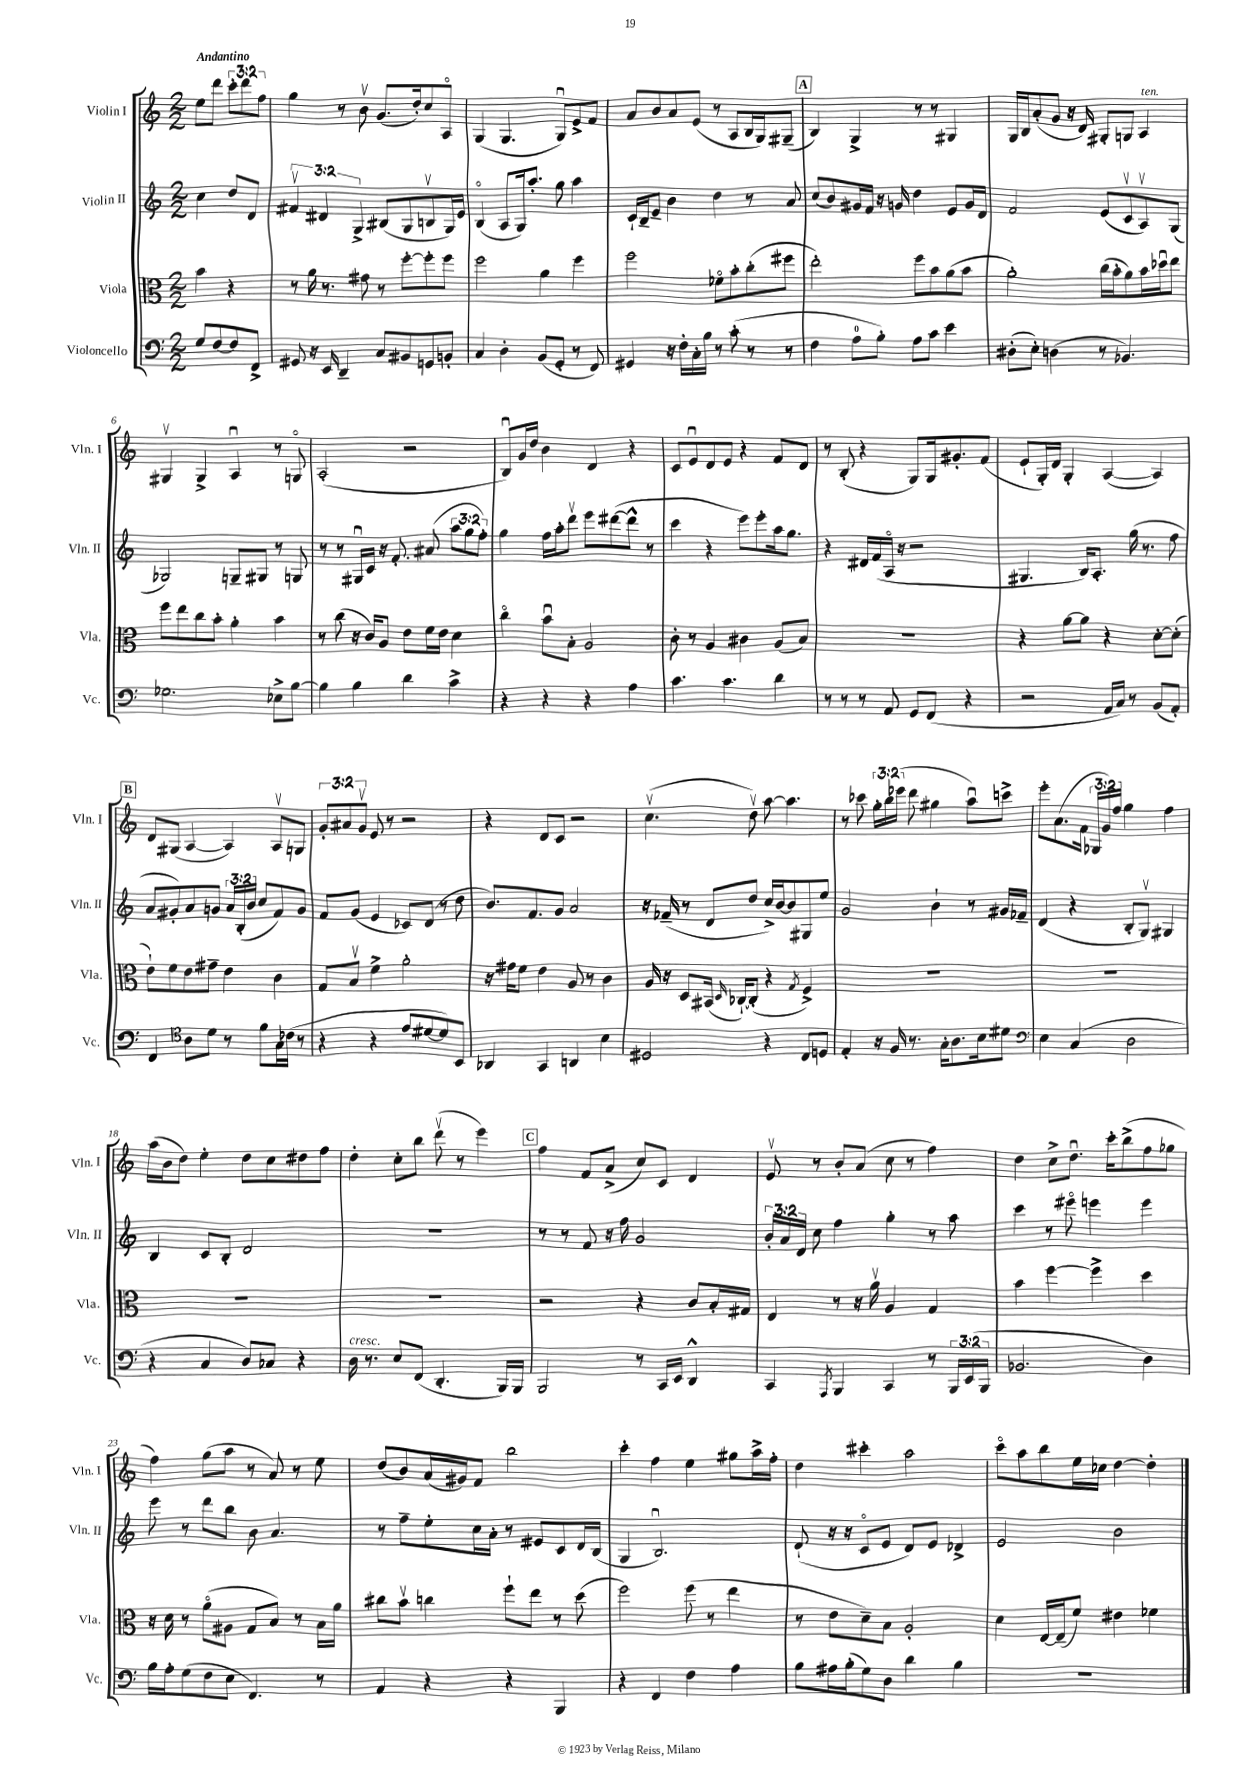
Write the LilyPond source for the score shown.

<<
\new StaffGroup <<
\new Staff = "s0" \with { instrumentName = "Violin I" shortInstrumentName = "Vln. I" } {
    \clef treble \key c \major \numericTimeSignature \time 2/2 \override Staff.TupletNumber.text = #tuplet-number::calc-fraction-text \partial 2 \tempo "Andantino"
    \autoBeamOff e''8[ d'''8] \tuplet 3/2 { c'''8[-. d'''8 f''8] } |
    g''4 r8 b'8\upbow g'8.[( d''16-.) c''8 a8]\flageolet |
    g4( g4. g8[\downbow) e'8-> f'8] |
    a'8[ b'8 a'8 e'8]( r8 a8[ b16 g16) gis8]--( |
    \mark \markup { \box "A" } b4) g4-> r8 r8 gis4 |
    g16[ b16 a'8-.( g'8] r16 d'16) gis8[-. g8] a4^\markup { \italic "ten." } |
    gis4\upbow gis4-> a4\downbow r8 g8\flageolet |
    a2-.( r2 |
    b8[\downbow) g'16 d''16] b'4 d'4 r4 |
    c'8[ e'8\downbow d'8 e'8] r4 f'8[ d'8] |
    r8 b8-.( r4 g8[) g16 gis'8.-. f'8]( |
    e'8[-! g16-.) d'16] g4-. a4~( a4) |
    \mark \markup { \box "B" } d'8[ gis8]( a4~ a4) a8[\upbow g8] |
    \tuplet 3/2 { g'8[-. ais'8 g'8]\upbow } e'8 r8 r2 |
    r4 d'8[ c'8] r2 |
    c''4.\upbow( d''8\upbow) a''8~ a''4. |
    r8 ces'''8 \tuplet 3/2 { g''16[-. b''16 ees'''16]( } d'''8 gis''4 a''8[\downbow) c'''8]-> |
    e'''8[-. a'8.( f'16] \tuplet 3/2 { ges16[ g'16) f''16] } g''4 f''4 |
    a''16[( b'16 d''8]) e''4-. d''8[ c''8 dis''8 f''8] |
    d''4-. c''8[-. b''8] d'''8\upbow( r8 e'''4) |
    \mark \markup { \box "C" } f''4 f'8[ a'8]->( c''8[) c'8] d'4 |
    e'8\upbow r8 b'8[-. a'8]( c''8 r8 f''4) |
    d''4 c''8[-> d''8.]\downbow c'''16[-. b''8->( f''8 ges''8] |
    f''4) g''8[( a''8] r8 a'8) r8 e''8 |
    d''8[( b'8) a'16( gis'16) f'8] b''2 |
    c'''4-. f''4 e''4 gis''8[ a''16-> f''16]-. |
    d''4 cis'''4-. a''2 |
    c'''8[\flageolet a''8 b''8 e''16 ces''16] d''4~ d''4-. \bar "|." |
}
\new Staff = "s1" \with { instrumentName = "Violin II" shortInstrumentName = "Vln. II" } {
    \clef treble \key c \major \numericTimeSignature \time 2/2 \override Staff.TupletNumber.text = #tuplet-number::calc-fraction-text \partial 2
    \autoBeamOff c''4 d''8[ d'8] |
    \tuplet 3/2 { fis'4\upbow dis'4 g4-> } bis8[( g8 b8\upbow g16) e'16] |
    b4\flageolet( a8[ g16) a''8.]-. g''8 a''4 |
    c'16[-! b16-- e'8]-- b'4 d''4 r8 a'8 |
    \mark \markup { \box "A" } c''8[( b'8) gis'16 f'16] r16 g'16 d''4 e'8[ g'16 d'16] |
    f'2 e'8[( c'8\upbow a8\upbow) g8]( |
    ges2) g8[-- gis8] r8 g8 |
    r8 r8 gis16[\downbow c'16] r16 f'8.-. ais'8( \tuplet 3/2 { a''8[ g''8 f''8]-.) } |
    g''4 f''16[ a''16-. d'''8]\upbow e'''8[ dis'''8~( dis'''8]-^ r8 |
    c'''4 r4 e'''8[) e'''8-. a''16 g''8.] |
    r4 dis'16[ f'16( a16]\flageolet r16 r2 |
    gis4. b16[) a8.]-. g''16( r8. f''8 |
    \mark \markup { \box "B" } a'8[ gis'8-.) a'8 g'8] \tuplet 3/2 { a'16[ b16-.( b'16] } c''8[ f'8) g'8] |
    f'8[ g'8]( e'4 ces'8[) d'8]( r8 d''8 |
    b'8.[) f'8. g'8] a'2 |
    r16 fes'16--( r8 d'8[ d''8] c''16[->) b'16~ b'8 gis8 e''8] |
    g'2 b'4-! r8 gis'16[ fes'16]-- |
    d'4( r4 b8[-. g8]\upbow) gis4 |
    b4 c'8[ b8]-. d'2 |
    R1 |
    \mark \markup { \box "C" } r8 r8 f'8 r16 f''16 g'2 |
    \tuplet 3/2 { b'16[-. a'16 d'16] } c''8 f''4 g''4-. r8 a''8 |
    c'''4 r8 eis'''8\flageolet e'''4 e'''4 |
    e'''8 r8 d'''8[ b''8] b'8 a'4. |
    r8 f''8[-- e''8-. c''16 a'16]-. r8 eis'8[ c'8 d'16 b16]( |
    g4 b2.\downbow) |
    d'8-!( r16 r16 c'8[\flageolet e'8] d'8[) e'8] des'4-> |
    e'2 b'2 \bar "|." |
}
\new Staff = "s2" \with { instrumentName = "Viola" shortInstrumentName = "Vla." } {
    \clef alto \key c \major \numericTimeSignature \time 2/2 \partial 2
    \autoBeamOff b'4 r4 |
    r8 a'16 r8. gis'8 r8 f''8[~-. f''8-. f''8] |
    f''2 a'4 f''4 |
    f''2 fes'8[\flageolet b'8-. c''8-.( fis''8] |
    \mark \markup { \box "A" } e''2-.) f''8[ b'8 a'8( b'8] |
    a'2-.) c''16[( b'16-. a'8) b'16 des''16\downbow e''8] |
    f''8[ e''8 c''8 b'8]-. a'4-. b'4 |
    r8 c''8( r16 c'16[) a8] e'8[ f'16 e'16] d'4 |
    c''4\flageolet b'8[\downbow b8]-. a2 |
    c'8-. r8 a4 cis'4 a8[( b8]) |
    r1 |
    r4 a'8[~ a'8] r4 d'8[~-. d'8]-.( |
    \mark \markup { \box "B" } e'8[-!) f'8 e'8 gis'8]-- e'4 c'4 |
    g8[ b8]\upbow f'4-> a'2-. |
    r16 gis'16[ f'8] e'4 a8 r8 c'4 |
    a16 r16 d8[ bis,16]( \grace { d16 } ces16[~-!) ces8]-.( r4 \acciaccatura { g8 } f4->) |
    R1 |
    R1 |
    R1 |
    R1 |
    \mark \markup { \box "C" } r2 r4 c'8[ b16-. gis16] |
    e4 r8 r16 a'16\upbow a4 g4 |
    b'4 f''4~ f''4-> d''4 |
    r16 d'16 r8 a'8[\flageolet( ais8] g8[ b8]) r8 b16[ a'16] |
    cis''8[ b'8]\upbow c''4 f''8[-! e''8] r8 d''8( |
    f''2) f''8( r8 e''4 |
    r8 e'8[ d'8--) b8] a2-. |
    d'4 e16[~ e16--( f'8]) eis'4 fes'4 \bar "|." |
}
\new Staff = "s3" \with { instrumentName = "Violoncello" shortInstrumentName = "Vc." } {
    \clef bass \key c \major \numericTimeSignature \time 2/2 \override Staff.TupletNumber.text = #tuplet-number::calc-fraction-text \partial 2
    \autoBeamOff g8[ f8~ f8 f,8]-> |
    gis,8 r16 e,16 d,4-- c8[ bis,8 g,8 b,8]-. |
    c4 d4-. b,8[( g,8]-. r8 f,8) |
    gis,4 r16 f16[-. c16-. b16] r8 c'8-.( r8 r8 |
    \mark \markup { \box "A" } f4 a8[-0 b8]-.) a8[ c'8] e'4 |
    dis8[-.( e8]-.) d4( r8 bes,4.) |
    ges2. ees8[-> b8]~ |
    b4 b4 d'4 c'4-> |
    r4 r4 r4 a4 |
    c'4. c'4. d'4 |
    r8 r8 r8 a,8 g,8[ f,8]( r4 |
    r2 a,16[ c16]) r8 b,8[( a,8]-.) |
    \mark \markup { \box "B" } f,4 \clef tenor a8[ d'8] r8 f'8[ g16 ces'16]( r8 |
    r4 r4 e'8[ dis'8~ dis'8) b,8] |
    aes,4 g,4 a,4 b4 |
    dis2 r4 c8[ d8] |
    e4-. r16 f16 r8. g16[-. a8. b16 dis'8] |
    \clef bass e4 c4( d2 |
    r4 c4 d8[) ces8] r4 |
    d16^\markup { \italic "cresc." } r8. e8[ f,8]( d,4.-. b,,16[) b,,16] |
    \mark \markup { \box "C" } b,,2 r8 c,16[ e,16] d,4-^ |
    c,4 \acciaccatura { a,,8 } b,,4 c,4 r8 \tuplet 3/2 { b,,16[ e,16( b,,16] } |
    bes,2. d4) |
    b16[ a16-. g8( f8 e8] f,4.) r8 |
    a,4 r4 r4 b,,4 |
    r4 f,4 f4 a4 |
    b8[ ais16 b16-.( g8) d8] d'4 b4 |
    r1 \bar "|." |
}
>>
>>
